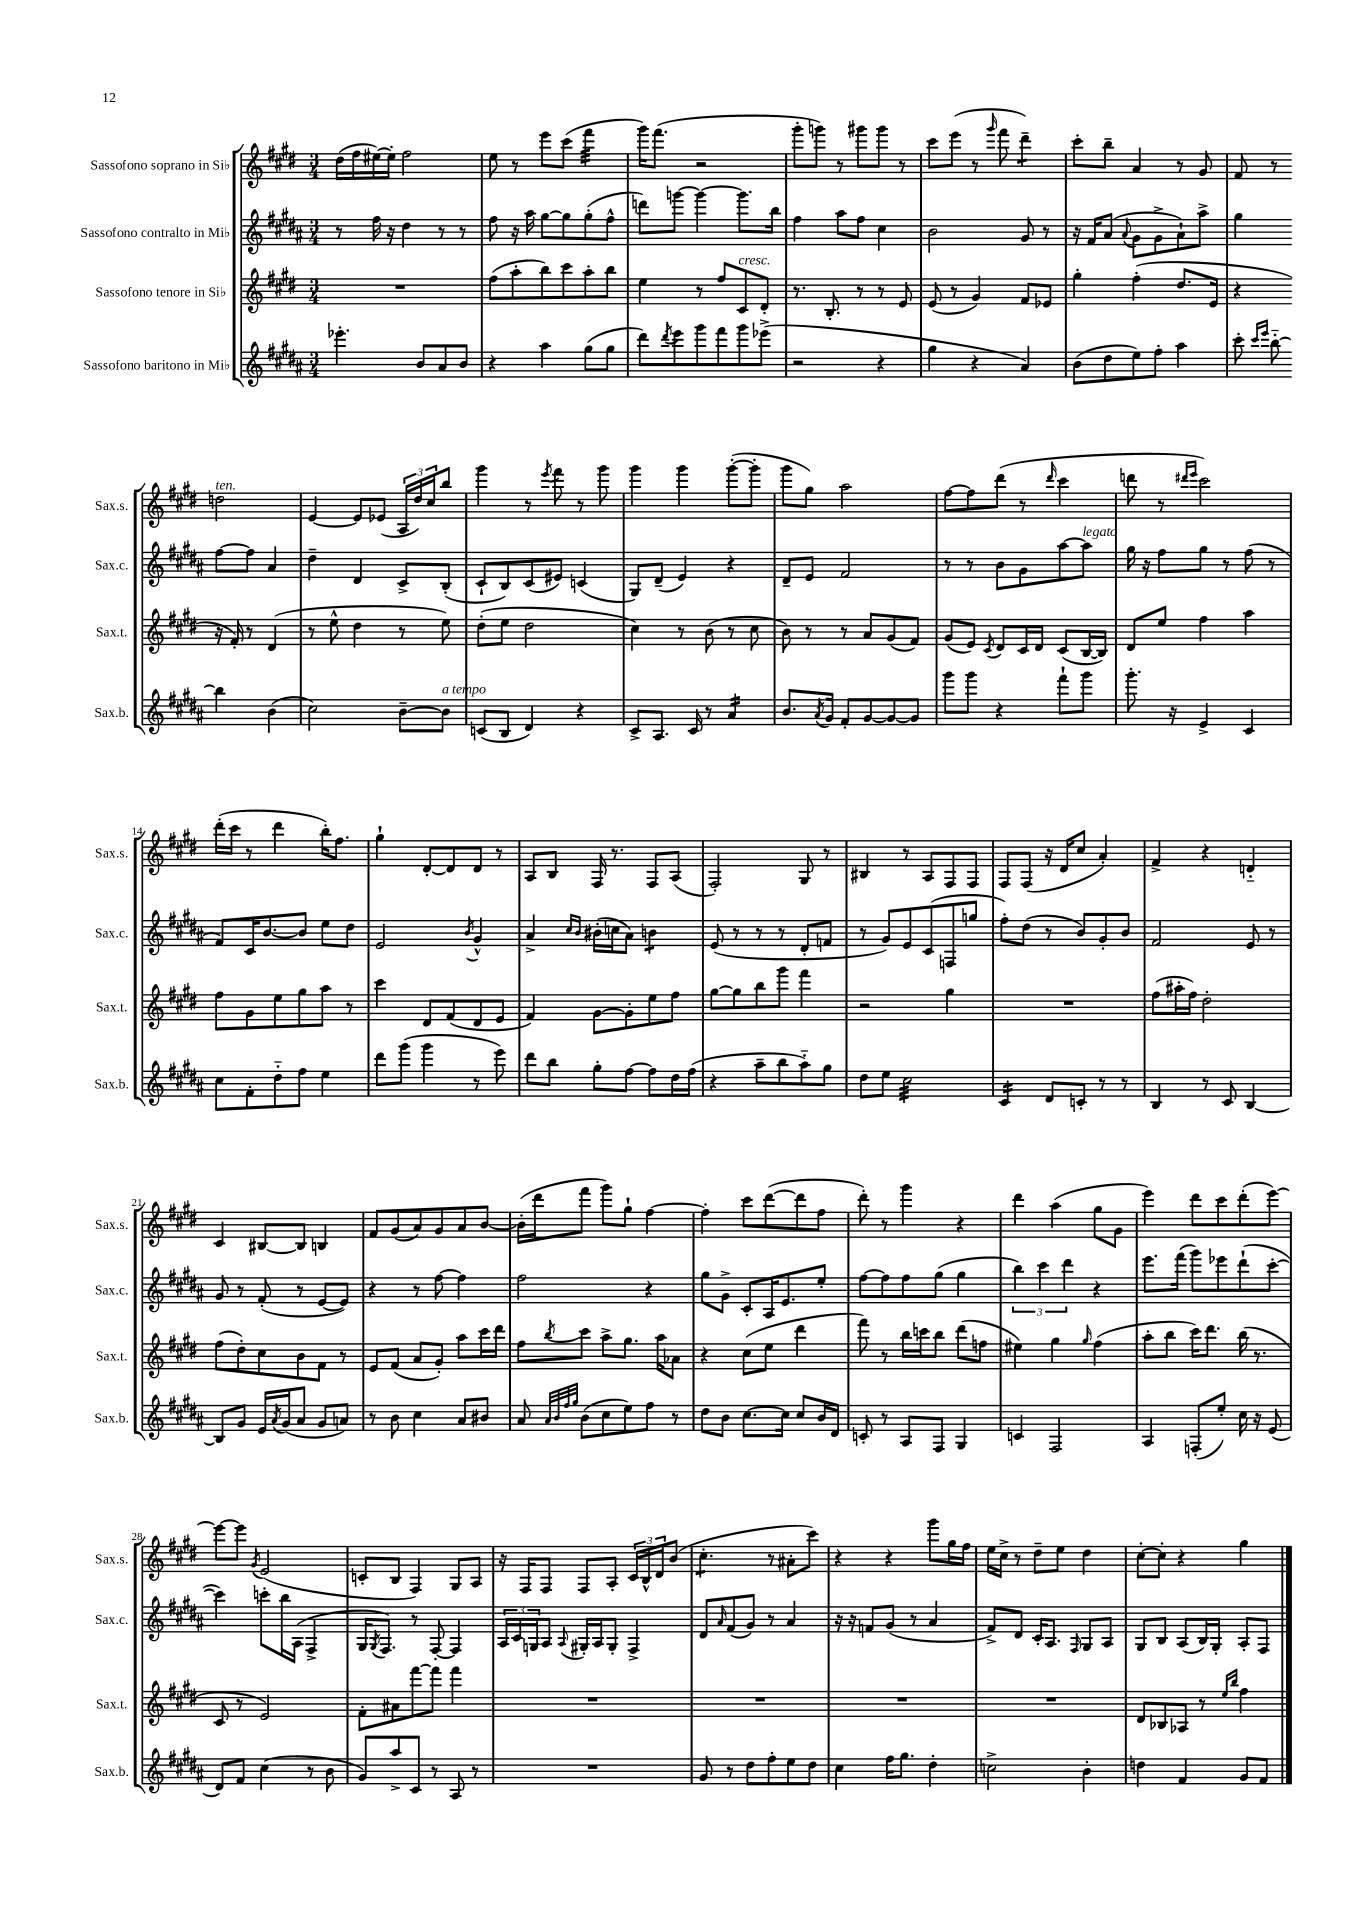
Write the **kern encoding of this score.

**kern	**kern	**kern	**kern
*staff4	*staff3	*staff2	*staff1
*clefG2	*clefG2	*clefG2	*clefG2
*k[f#c#g#d#a#]	*k[f#c#g#d#]	*k[f#c#g#d#a#]	*k[f#c#g#d#]
*M3/4	*M3/4	*M3/4	*M3/4
4.eee-'\	2.r	8r	(16dd#\LL
.	.	.	16ff#\
.	.	16ff#\	[16ee#\)
.	.	16r	16ee#'\]JJ
.	.	4dd#\	2ff#\
8b/L	.	.	.
8a#/	.	8r	.
8b/J	.	8r	.
=	=	=	=
4r	(8ff#\L	8ff#\	8ee\
.	8aa'\	16r	8r
.	.	16aa#\	.
4aa#\	8bb\)	[8gg#\L	8eee\L
.	8ccc#\	8gg#\]	(8ccc#\J
(8gg#\L	8aa'\	(8gg#'\	4fff#\
8gg#\J	8bb\J	8ff#^^\J	.
=	=	=	=
8ddd#\L)	4ee\	8ddd\L)	16ggg#\LK)
.	.	.	(8.fff#\J
8qddd#/	.	.	.
8eee\	.	[8ggg\J	.
8ggg#\	8r	4ggg\_	2r
8fff#\	8ff#/L	.	.
8ggg#\	8c#/	8.ggg\]L	.
(8eee-^\J	8d#'/J	.	.
.	.	16bb\Jk	.
=	=	=	=
2r	8.r	4ff#\	8ggg#'\L
.	.	.	8ggg\J)
.	8.B'/	.	.
.	.	8aa#\L	8r
.	8r	8ff#\J	8ggg#\L
4r	8r	4cc#\	8ggg#\J
.	8e/	.	8r
=	=	=	=
4gg#\	(8e/	2b\	8ccc#\L
.	8r	.	(8eee\J
4r	4g#/)	.	8r
.	.	.	16qqggg#/
.	.	.	8fff#\
4a#/)	8f#/L	8g#/	4ddd#~\)
.	8e-/J	8r	.
=	=	=	=
(8b\L	4gg#'\	16r	8ccc#'\L
.	.	16f#/LK	.
8dd#\	.	(8a#/J	8bb~\J
.	.	8qqa#/	.
8ee\)	(4ff#'\	8g#\L	4a/
8ff#'\J	.	8g#^\	.
4aa#\	8.dd#/L	8a#`\)	8r
.	.	8aa#^\J	8g#/
.	16e/Jk	.	.
=	=	=	=
8ccc#'\	4r	4gg#\	8f#/
16qqccc#/LL	.	.	.
16qqeee/JJ	.	.	.
[8bb'~\	.	.	8r
4bb\]	16r	[8ff#\L	2dd\
.	16f#'/)	.	.
.	8r	8ff#\]J	.
(4b\	(4d#/	4a#/	.
=	=	=	=
2cc#\)	8r	4dd#~\	[4e/
.	8ee^^\	.	.
.	4dd#\	4d#/	8e/]L
.	.	.	(8e-/J
[8b~\L	8r	8c#^/L	24A/LL
.	.	.	24dd#/)
.	.	.	24cc#/J
8b\]J	8ee\)	(8B'/J	8bb/J
=	=	=	=
(8c/L	(8dd#'\L	8c#`/L	4ggg#\
8B/J	8ee\J	8B/)	.
4d#/)	2dd#\	(8c#/	8r
.	.	.	8qeee/
.	.	8e#/J)	8fff#\
4r	.	(4c/	8r
.	.	.	8ggg#\
=	=	=	=
8c#^/L	4cc#\)	8G#/L)	4ggg#\
8.A#/J	.	(8d#~/J	.
.	8r	4e/)	4ggg#\
16c#/	.	.	.
8r	(8b\	.	.
4a#/	8r	4r	([8ggg#'\L
.	8cc#\	.	8ggg#'\]J
=	=	=	=
8.b/L	8b\)	8d#~/L	8ggg#\L
.	8r	8e/J	8gg#\J)
8qa#/	.	.	.
16g#/Jk	.	.	.
8f#'/L	8r	2f#/	2aa\
[8g#/	8a/L	.	.
8g#/_	(8g#/	.	.
8g#/]J	8f#/J)	.	.
=	=	=	=
8ggg#\L	(8g#/L	8r	[8ff#\L
8ggg#\J	8e/J)	8r	8ff#\]
.	8qc#/	.	.
4r	8d#/L	8b\L	(8ddd#\J
.	16c#/L	8g#\	8r
.	16d#/JJ	.	.
.	.	.	16qqddd#/
8fff#`\L	(8c#/L	[8aa#\	4ccc#\
8ggg#\J	[16B/L	8aa#\]J	.
.	16B/]JJ)	.	.
=	=	=	=
8.ggg#'\	8d#/L	16gg#\	8ddd\
.	.	16r	.
.	8ee/J	8ff#\L	8r
16r	.	.	.
.	.	.	16qqddd#/LL
.	.	.	16qqeee/JJ
4e^/	4ff#\	8gg#\J	2ccc#\)
.	.	8r	.
4c#/	4aa\	(8ff#\	.
.	.	8r	.
=	=	=	=
8cc#\L	8ff#\L	8f#/L)	(16ddd#'\LL
.	.	.	16ccc#\JJ
8f#'\	8g#\	16c#/K	8r
.	.	[8.b/	.
8dd#'~\	8ee\	.	4ddd#\
8ff#\J	8gg#\	8b/]J	.
4ee\	8aa\J	8ee\L	16bb'\LK)
.	.	.	8.ff#\J
.	8r	8dd#\J	.
=	=	=	=
8ddd#\L	4ccc#\	2e/	4gg#`\
(8ggg#\J	.	.	.
4ggg#\	8d#/L	.	[8d#'/L
.	(8f#/	.	8d#/]
.	.	8qb/	.
8r	8d#/	4g#^^/	8d#/J
8eee\)	8e/J	.	8r
=	=	=	=
8ddd#\L	4f#/)	4a#^/	8A/L
8bb\J	.	.	8B/J
.	.	16qqcc#/LL	.
.	.	16qqb/JJ	.
8gg#'\L	[8g#\L	(16b#'\LL	16F#/
.	.	16cc\J	8.r
[8ff#\J	8g#'\]	8a#\J)	.
8ff#\]L	8ee\	4b\	8F#/L
16dd#\L	8ff#\J	.	(8A/J
(16ff#\JJ	.	.	.
=	=	=	=
4r	[8gg#\L	(8e/	2F#'/)
.	8gg#\]	8r	.
8aa#~\L	8bb\	8r	.
8bb\	8ggg#\J	8r	.
8aa#'~\)	4fff#\	8d#'/L	8G#/
8gg#\J	.	8f/J	8r
=	=	=	=
8dd#\L	2r	8r	4B#/
8ee\J	.	8g#/L)	.
2cc#\	.	8e/	8r
.	.	(8c#/	8A/L
.	4gg#\	8F/	8F#/
.	.	8gg/J	8F#/J
=	=	=	=
4c#/	2.r	8ff#'\L)	8F#/L
.	.	(8dd#\J	(8F#/J
8d#/L	.	8r	16r
.	.	.	16d#/LK
8c'/J	.	8b/L)	8cc#/J
8r	.	8g#'/	4a'/)
8r	.	8b/J	.
=	=	=	=
4B/	(8ff#\L	2f#/	4f#^/
.	16aa#'\L	.	.
.	16ff#\JJ)	.	.
8r	2dd#'\	.	4r
8c#/	.	.	.
[4B/	.	8e/	4d'~/
.	.	8r	.
=	=	=	=
8B/]L	(8ff#\L	8g#/	4c#/
8g#/J	8dd#'\)	8r	.
16e/LL	8cc#\	(8f#'/	[8B#/L
8qa#/	.	.	.
(16g#/J	.	.	.
8a#/J	8b\	8r	8B#/]J
8g#/L	8f#\J	[8e/L	4B/
8a/J)	8r	8e/]J)	.
=	=	=	=
8r	8e/L	4r	8f#/L
8b\	(8f#/J	.	(8g#/
4cc#\	8a/L	8r	8a/)
.	8g#'/J)	[8ff#\	8g#/
8a#/L	8aa\L	4ff#\]	8a/
8b#/J	16ccc#\L	.	[8b/J
.	16ddd#\JJ	.	.
=	=	=	=
8a#/	8ff#\L	2ff#\	(16b'\]LL
.	.	.	16ddd#\J
32qqa#/LLL	.	.	.
32qqb/	.	.	.
32qqff#/	.	.	.
32qqgg#/JJJ	8qbb/	.	.
(8b\L	8ccc#\J	.	8fff#\J
8cc#\	8aa^\L	.	8ggg#\L)
8ee\)	8.gg#\J	.	8gg#`\J
8ff#\J	.	4r	[4ff#\
.	16aa\LK	.	.
8r	8a-\J	.	.
=	=	=	=
8dd#\L	4r	8gg#\L	4ff#'\]
8b\J	.	8g#^\J	.
[8.cc#\L	(8cc#\L	8c#'/L	8ccc#\L
.	8ee\J	16A#/K	([8ddd#\
16cc#\]Jk	.	8.e/	.
8cc#/L	4ddd#\	.	8ddd#\]
16b/L	.	8ee'/J	8ff#\J
16d#/JJ	.	.	.
=	=	=	=
8c'/	8fff#\)	[8ff#\L	8ddd#'\)
8r	8r	8ff#\]	8r
8A#/L	16bb\LL	8ff#\	4ggg#\
.	16ccc\J	.	.
8F#/J	8bb\J	(8gg#\J	.
4G#/	(8ddd#\L	4gg#\	4r
.	8ff\J	.	.
=	=	=	=
4c/	4ee#\)	6bb\)	4ddd#\
.	.	6ccc#\	.
2F#/	4gg#\	.	(4aa\
.	.	6ddd#\	.
.	16qqgg#/	.	.
.	(4ff#\	4r	8gg#\L
.	.	.	8g#\J
=	=	=	=
4A#/	8aa'\L	8.eee\L	4eee\)
.	8bb\J	.	.
.	.	(16fff#\Jk	.
(8F'/L	16ccc#\LK)	8ggg#\L)	8ddd#\L
.	8.ddd#\J	.	.
8ee'/J)	.	8eee-\	8ccc#\
16cc#\	(16bb\	(8ddd#`\	(8ddd#'\
16r	8.r	.	.
(8e/	.	[8ccc#'\J	[8eee\J)
=	=	=	=
8d#/L)	8c#/	4ccc#\])	8eee\_L
8f#/J	8r	.	8eee\]J
.	.	.	8qg#/
(4cc#\	2e/)	8ccc'\L	(2e/
.	.	16bb\L	.
.	.	(16A#\JJ	.
8r	.	4F#^/	.
8b\	.	.	.
=	=	=	=
8g#/L)	8f#'\L	16G#/LK	8c'/L
.	.	8qG#/	.
.	.	8.F#/J)	.
8aa#^/	8a#\	.	8B/J
8c#/J	[8fff#\	8r	4F#/)
8r	8fff#\]J	[8F#'/	.
8A#/	4fff#\	4F#/]	8G#/L
8r	.	.	8A/J
=	=	=	=
2.r	2.r	24A#/LL	16r
.	.	24c#/	.
.	.	.	16F#/LK
.	.	24G/J	.
.	.	8A#/J	8F#/J
.	.	8qqA#/	.
.	.	16G#'/LL	8F#/L
.	.	16A#/J	.
.	.	8G#'/J	8A'/J
.	.	4F#^/	24c#/LL
.	.	.	24B^^/
.	.	.	24d#/J
.	.	.	(8b/J
=	=	=	=
8g#/	2.r	8d#/L	4.cc#'\
.	.	16qqa#/	.
8r	.	(8f#/	.
8dd#\L	.	8g#/J)	.
8ff#'\	.	8r	8r
8ee\	.	4a#/	8a#'\L
8dd#\J	.	.	8ccc#\J)
=	=	=	=
4cc#\	2.r	16r	4r
.	.	16r	.
.	.	8f/L	.
16ff#\LK	.	(8g#/J	4r
8.gg#\J	.	.	.
.	.	8r	.
4dd#'\	.	4a#/	8ggg#\L
.	.	.	16gg#\L
.	.	.	16ff#\JJ
=	=	=	=
2cc^\	2.r	8f#^/L)	16ee\LL
.	.	.	16cc#^\JJ
.	.	8d#/J	8r
.	.	16c#'/LK	8dd#~\L
.	.	8.A#/J	.
.	.	.	8ee\J
.	.	16qqF#/	.
4b'\	.	8G#/L	4dd#\
.	.	8A#/J	.
=	=	=	=
4dd\	8d#/L	8G#/L	[8cc#'\L
.	8B-/	8B/J	8cc#'\]J
4f#/	8A-/J	(8A#/L	4r
.	8r	16B/L)	.
.	.	16G#'/JJ	.
.	16qqee/LL	.	.
.	16qqbb/JJ	.	.
8g#/L	4ff#\	8A#'/L	4gg#\
8f#/J	.	8F#/J	.
==	==	==	==
*-	*-	*-	*-
